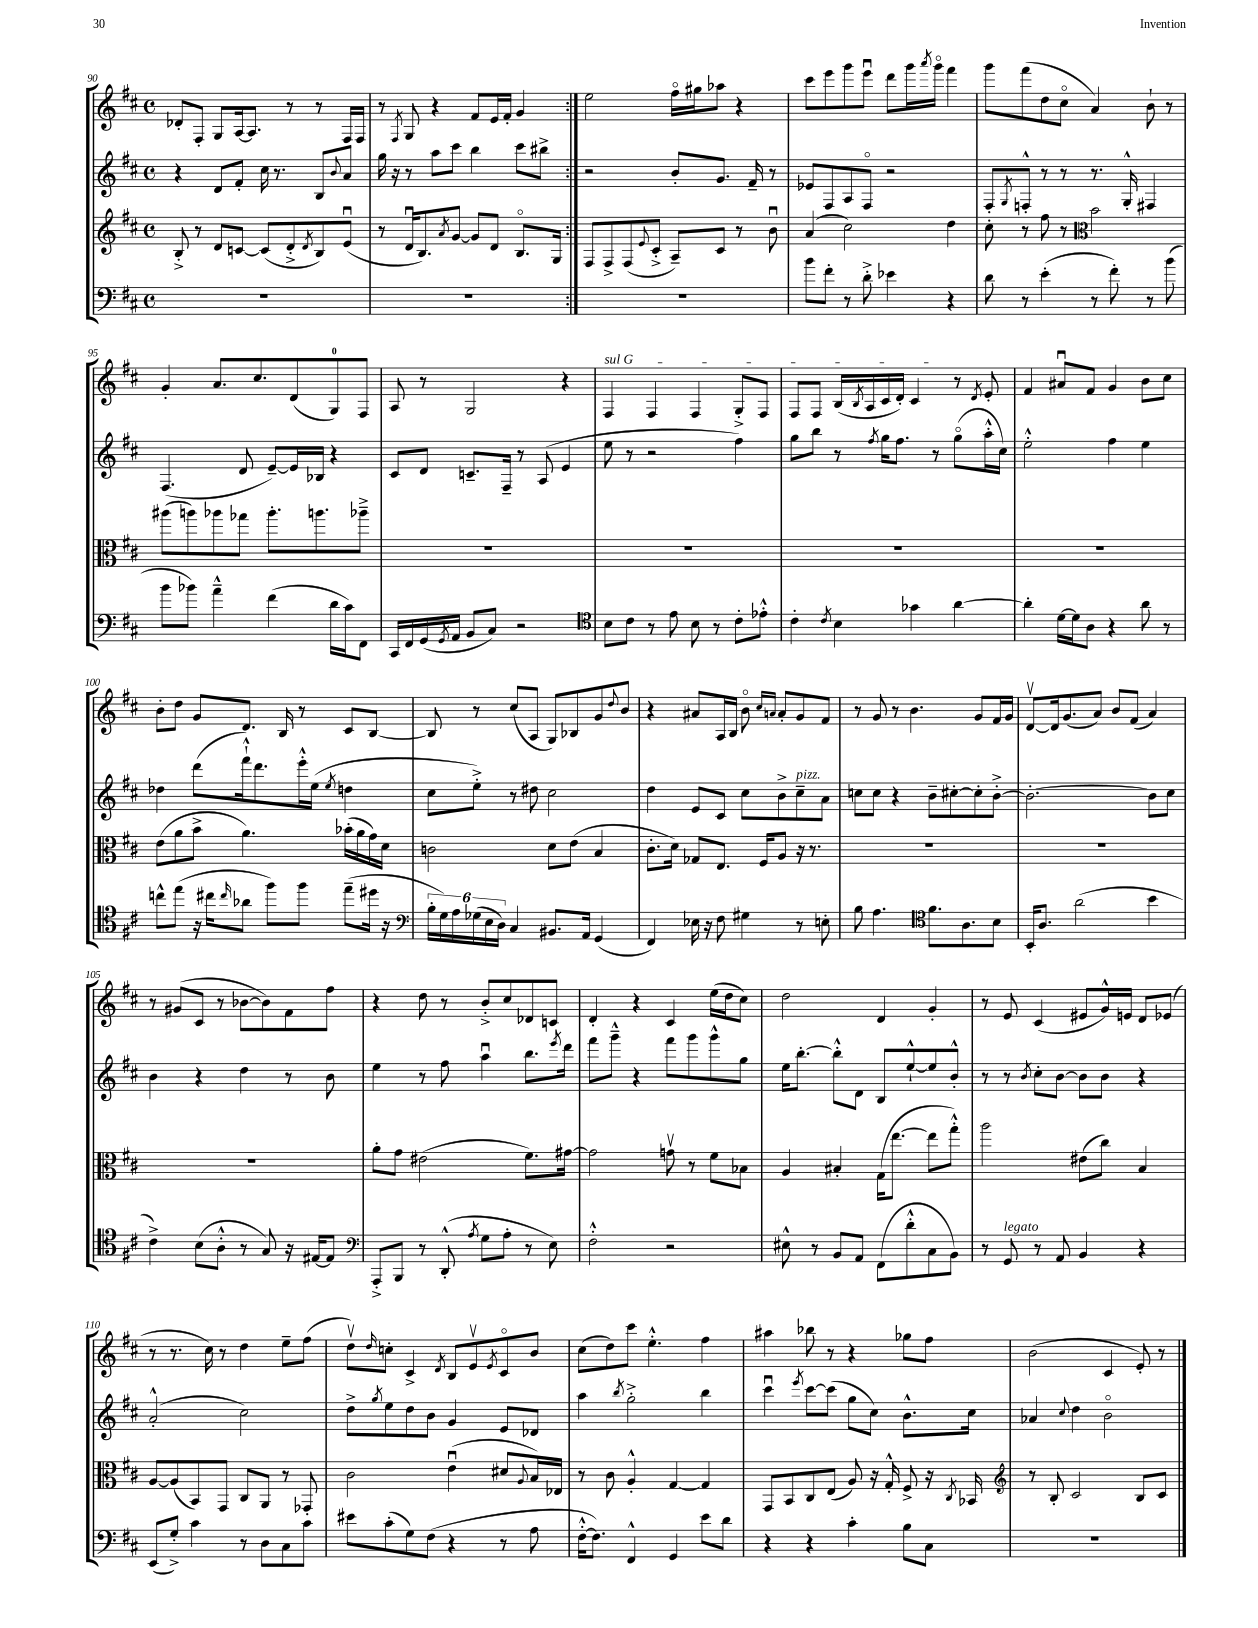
<<
\new StaffGroup <<
\new Staff = "s0" {
    \clef treble \key d \major \defaultTimeSignature \time 4/4
    \repeat volta 2 { des'8-. fis8-. g8 a16~ a8. r8 r8 fis16 fis16 |
    r8 \acciaccatura { fis8 } g8 r4 fis'8 e'16 fis'16-. g'4 | }
    e''2 fis''16\flageolet gis''16 aes''8 r4 |
    cis'''8 e'''8 g'''8 e'''8\downbow d'''8 g'''16 \acciaccatura { a'''8 } g'''16\flageolet fis'''4 |
    g'''8 fis'''8( d''8 cis''8\flageolet a'4) b'8-! r8 |
    g'4-. a'8. cis''8. d'8( g8-0) fis8 |
    a8 r8 g2 r4 |
    \once \override TextSpanner.bound-details.left.text = \markup { \italic "sul G" } fis4\startTextSpan fis4 fis4 g8-.-> fis8 |
    fis8 fis8 b16( \acciaccatura { b8 } a16 cis'16 d'16-.) cis'4\stopTextSpan r8 \acciaccatura { d'8 } e'8-. |
    fis'4 ais'8\downbow fis'8 g'4 b'8 cis''8 |
    b'8-. d''8 g'8 d'8. b16 r8 cis'8 b8~ |
    b8 r8 cis''8( a8 g8) bes8 g'8 \appoggiatura { d''8 } b'8 |
    r4 ais'8 a16 b16 b'8\flageolet \grace { cis''16 a'16 } a'8-. g'8 fis'8 |
    r8 g'8 r8 b'4. g'8 fis'16 g'16 |
    d'8~\upbow d'16 g'8.( a'8) b'8 fis'8( a'4) |
    r8 gis'8( cis'8 r8 bes'8~ bes'8) fis'8 fis''8 |
    r4 d''8 r8 b'8-.-> cis''8 des'8 c'8 |
    d'4-. r4 cis'4 e''16( d''16 cis''8) |
    d''2 d'4 g'4-. |
    r8 e'8 cis'4( eis'8 g'16-^) e'16 d'8 ees'8( |
    r8 r8. cis''16) r8 d''4 e''8-- fis''8( |
    d''8\upbow) \grace { d''16 } c''8-. cis'4-> \acciaccatura { d'8 } b8 e'8\upbow \acciaccatura { e'8 } cis'8\flageolet b'8 |
    cis''8( d''8) cis'''8 e''4.-.-^ fis''4 |
    ais''4 bes''8 r8 r4 ges''8 fis''8 |
    b'2( cis'4 e'8-.) r8 \bar "|." |
}
\new Staff = "s1" {
    \clef treble \key d \major \defaultTimeSignature \time 4/4
    \repeat volta 2 { r4 d'8 fis'8-. cis''16 r8. b8 \appoggiatura { b'8 } a'8 |
    g''16 r16 r8 a''8 cis'''8 b''4 cis'''8 bis''8-> | }
    r2 b'8-. g'8. fis'16-- r8 |
    ees'8 fis8 a8 fis8\flageolet r2 |
    fis8-. \acciaccatura { g8 } f8-.-^ r8 r8 r8. g16-.-^ fis4 |
    fis4.( d'8 e'8~--) e'16 bes16 r4 |
    cis'8 d'8 c'8.-- fis16-- r8 a8( e'4 |
    e''8 r8 r2 fis''4) |
    g''8 b''8 r8 \acciaccatura { fis''8 } g''16 fis''8. r8 g''8\flageolet( a''16-.-^ cis''16) |
    e''2-.-^ fis''4 e''4 |
    des''4 d'''8( fis'''16-!-^) d'''8. e'''16-.-^ e''16( \acciaccatura { e''8 } d''4 |
    cis''8 e''8-.->) r8 dis''8 cis''2 |
    d''4 e'8 cis'8 cis''8 b'8-> cis''8--^\markup { \italic "pizz." } a'8 |
    c''8 c''8 r4 b'8-- cis''8~-. cis''8-. b'8~-.-> |
    b'2.~-. b'8 cis''8 |
    b'4 r4 d''4 r8 b'8 |
    e''4 r8 fis''8 a''4\downbow b''8. \acciaccatura { e'''8 } d'''16 |
    fis'''8 g'''8---^ r4 fis'''8 g'''8 g'''8-^ g''8 |
    e''16 b''8.~-. b''8-.-^ d'8 b8 e''8~-!-^ e''8 b'8-.-^ |
    r8 r8 \acciaccatura { b'8 } cis''8-. b'8~ b'8 b'8 r4 |
    a'2-.-^( cis''2) |
    d''8-> \acciaccatura { g''8 } e''8 d''8 b'8 g'4 e'8 des'8 |
    a''4 \acciaccatura { b''8 } g''2-.-> b''4 |
    cis'''4\downbow \acciaccatura { e'''8 } cis'''8~ cis'''8( g''8 cis''8) b'8.-^ cis''16 |
    aes'4 \appoggiatura { cis''8 } d''4 b'2\flageolet \bar "|." |
}
\new Staff = "s2" {
    \clef treble \key d \major \defaultTimeSignature \time 4/4
    \repeat volta 2 { b8-.-> r8 d'8 c'8~ c'8( d'8-.-> \acciaccatura { d'8 } b8) e'8\downbow( |
    r8 d'16\downbow b8.) \acciaccatura { a'8 } g'8~ g'8 d'8 b8.\flageolet g16 | }
    fis8 fis8-> fis8( \appoggiatura { e'8 } cis'8-.-> a8--) cis'8 r8 b'8\downbow |
    a'4( cis''2) d''4 |
    cis''8-. r8 fis''8 r8 \clef alto b'2 |
    ais''8( a''8) aes''8 ges''8 aes''8.-. a''8. aes''8---> |
    R1 |
    R1 |
    R1 |
    R1 |
    e'8( a'8 b'8-> a'4.) bes'16-.( a'16 g'16) d'16 |
    c'2 d'8 e'8( b4 |
    cis'8.-. d'16) ges8 e8. fis16 a8 r16 r8. |
    R1 |
    R1 |
    R1 |
    a'8-. g'8 eis'2( fis'8.) gis'16~ |
    gis'2 g'8\upbow r8 fis'8 bes8 |
    a4 bis4-. g16( e''8.~ e''8 g''8-.-^) |
    a''2 eis'8( cis''8) b4 |
    a8~ a8( b,8) g,8 cis8 a,8 r8 ges,8-. |
    cis'2 e'4\downbow( dis'8 \appoggiatura { a8 } b16) ees16 |
    r8 cis'8 a4-.-^ g4~ g4 |
    g,8 b,8 cis8 e8( a8) r16 g16-.-^ fis8-> r16 \acciaccatura { cis8 } bes,16 |
    \clef treble r8 b8-. cis'2 b8 cis'8 \bar "|." |
}
\new Staff = "s3" {
    \clef bass \key d \major \defaultTimeSignature \time 4/4
    \repeat volta 2 { R1 |
    R1 | }
    R1 |
    b'8 fis'8-. r8 d'8-.-> ees'4 r4 |
    d'8 r8 e'4-.( r8 fis'8-.) r8 b'8( |
    b'8 bes'8) a'4---^ fis'4( d'16 cis'16) fis,8 |
    cis,16 fis,16 g,16( \acciaccatura { g,8 } a,16 b,8 cis8) r2 |
    \clef tenor b8 cis'8 r8 e'8 b8 r8 cis'8-. ees'8-.-^ |
    cis'4-. \acciaccatura { cis'8 } b4 ges'4 a'4~ |
    a'4-. d'16~ d'16 a8 r4 a'8 r8 |
    c''8-^ e''8( r16 cis''16 \grace { cis''16 } aes'8 fis''8) fis''8 e''8--( dis''16 r16 |
    \clef bass \tuplet 6/4 { b16-. g16) a16 ges16( e16 d16) } cis4 bis,8. a,16 g,4( |
    fis,4) ees16 r16 fis8 gis4 r8 e8-. |
    b8 a4. \clef tenor fis'8. a8. b8 |
    b,16-. a8. a'2( b'4 |
    cis'4->) b8( a8-.-^ r8 g8) r16 eis16~ eis8 |
    \clef bass a,,8-.-> b,,8 r8 d,8-.-^( \acciaccatura { a8 } g8 a8-. r8 e8) |
    fis2-.-^ r2 |
    eis8-^ r8 b,8 a,8 fis,8( d'8-.-^ cis8 b,8) |
    r8 g,8^\markup { \italic "legato" } r8 a,8 b,4 r4 |
    e,8( g8-.->) cis'4 r8 d8 cis8 cis'8 |
    eis'8 cis'8-.( g8) fis8( r4 r8 a8 |
    fis16~-.-^ fis8.) fis,4-^ g,4 e'8 d'8 |
    r4 r4 cis'4-. b8 cis8 |
    R1 \bar "|." |
}
>>
>>
\layout { \context { \Score currentBarNumber = #90 } }
